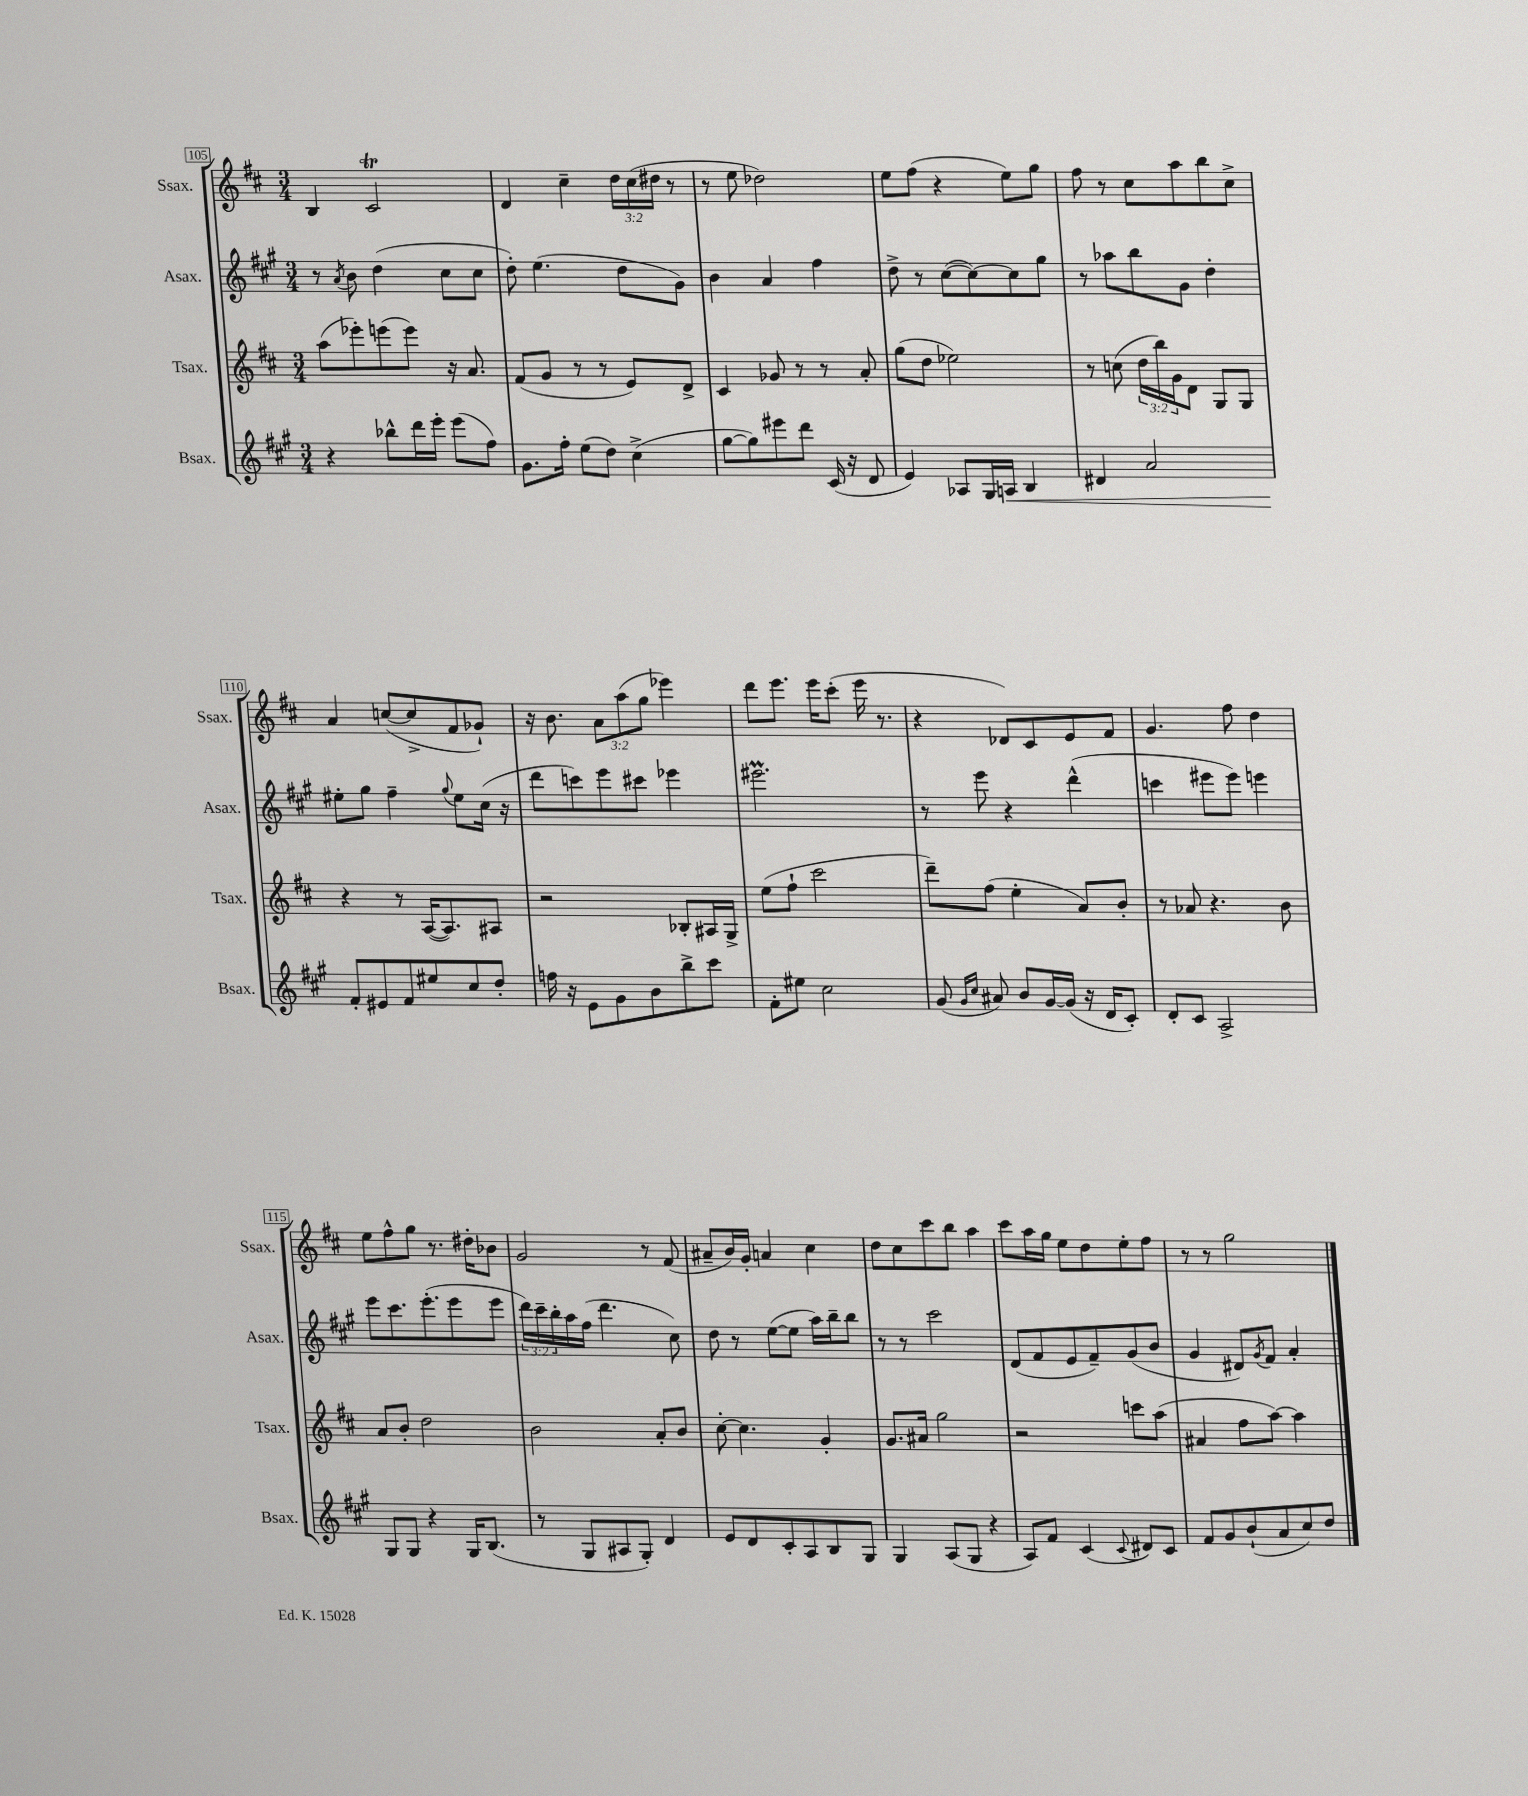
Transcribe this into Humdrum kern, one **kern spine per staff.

**kern	**kern	**kern	**kern
*staff4	*staff3	*staff2	*staff1
*clefG2	*clefG2	*clefG2	*clefG2
*k[f#c#g#]	*k[f#c#]	*k[f#c#g#]	*k[f#c#]
*M3/4	*M3/4	*M3/4	*M3/4
4r	(8aa	8r	4B
.	.	8qa	.
.	8eee-')	8b	.
8bb-^^	(8eee	(4dd	2c#
16ddd	8eee)	.	.
16eee'	.	.	.
(8eee	16r	8cc#	.
.	8.a	.	.
8ff#)	.	8cc#	.
=	=	=	=
8.g#	(8f#	8dd')	4d
.	8g	(4.ee	.
16ff#'	.	.	.
(8ee	8r	.	4cc#~
8dd)	8r	.	.
(4cc#^	8e)	8dd	24dd
.	.	.	(24cc#
.	.	.	24dd#
.	8d^	8g#)	8r
=	=	=	=
[8gg#	4c#	4b	8r
8gg#])	.	.	8ee
8eee#	8g-	4a	2dd-)
8ddd	8r	.	.
(16c#	8r	4ff#	.
16r	.	.	.
8d	8a'	.	.
=	=	=	=
4e)	(8gg	8dd^	8ee
.	8dd	8r	(8ff#
8A-	2ee-)	([8cc#	4r
16G#	.	8cc#_)	.
16A	.	.	.
4B	.	8cc#]	8ee)
.	.	8gg#	8gg
=	=	=	=
4d#	8r	8r	8ff#
.	(8cc	8aa-	8r
2a	24dd	8bb	8cc#
.	24bb)	.	.
.	24g	.	.
.	8d	8g#	8aa
.	8G	4dd'	8bb
.	8G	.	8cc#^
=	=	=	=
8f#'	4r	8ee#'	4a
8e#	.	8gg#	.
8f#	8r	4ff#~	([8cc
8ee#	([16A	.	8cc^]
.	8.A])	.	.
.	.	8qqgg#	.
8cc#	.	8ee#	8f#
8dd'	8A#	(16cc#	8g-`)
.	.	16r	.
=	=	=	=
16ff	2r	8ddd	16r
16r	.	.	8.b
8e	.	8ccc)	.
8g#	.	8eee	12a
.	.	.	(12aa
8b	.	8ccc#	.
.	.	.	12gg
8bb^	8B-'	4eee-	4eee-)
8ccc#	16A#	.	.
.	16G^	.	.
=	=	=	=
8f#'	(8ee	2.eee#	8ddd
8ee#	8ff#`	.	8.eee
2cc#	2ccc#	.	.
.	.	.	16eee
.	.	.	(8ccc#'
.	.	.	16eee
.	.	.	8.r
=	=	=	=
(8g#	8ddd~)	8r	4r
16qqg#	.	.	.
16qqcc#	.	.	.
8a#)	(8ff#	8eee	.
8b	4ee'	4r	8d-)
[16g#	.	.	8c#
(16g#]	.	.	.
16r	8a)	(4ddd^^	8e
16d	.	.	.
8c#')	8b'	.	8f#
=	=	=	=
8d'	8r	4ccc	4.g
8c#	8a-	.	.
2A^	4.r	8eee#	.
.	.	8eee#)	8ff#
.	.	4eee	4dd
.	8b	.	.
=	=	=	=
8G#	8a	8eee	8ee
8G#	8b'	8.ccc#	8ff#^^
4r	2dd	.	8gg
.	.	(8.eee'	.
.	.	.	8.r
16G#	.	8eee	.
(8.B	.	.	16dd#'
.	.	8eee	8b-
=	=	=	=
8r	2b	24ddd)	2g
.	.	24ccc#~	.
.	.	24bb'	.
8G#	.	16aa	.
.	.	(16ff#	.
8A#	.	4.ddd	.
8G#')	.	.	.
4d	8a'	.	8r
.	8b	8cc#)	(8f#
=	=	=	=
8e	[8cc#'	8dd	8a#~
8d	4.cc#]	8r	16b)
.	.	.	16g'
8c#'	.	([8ee	4a
8A	.	8ee]	.
8B	4g'	16aa)	4cc#
.	.	16bb~	.
8G#	.	8bb	.
=	=	=	=
4G#	8.g	8r	8dd
.	.	8r	8cc#
.	16a#	.	.
(8A	2gg	2ccc#	8ccc#
8G#	.	.	8bb
4r	.	.	4aa
=	=	=	=
8A)	2r	(8d	8ccc#
8f#	.	8f#	16aa
.	.	.	16gg
(4c#	.	8e	8ee
.	.	8f#~)	8dd
8qqc#	.	.	.
8d#)	8ccc	(8g#	8ee'
8c#	(8aa	8b	8ff#
=	=	=	=
8f#	4a#	4g#	8r
8g#	.	.	8r
(8b`	8ff#	8d#)	2gg
.	.	8qg#	.
8a	[8aa)	8f#	.
8cc#)	4aa]	4a'	.
8dd	.	.	.
==	==	==	==
*-	*-	*-	*-
